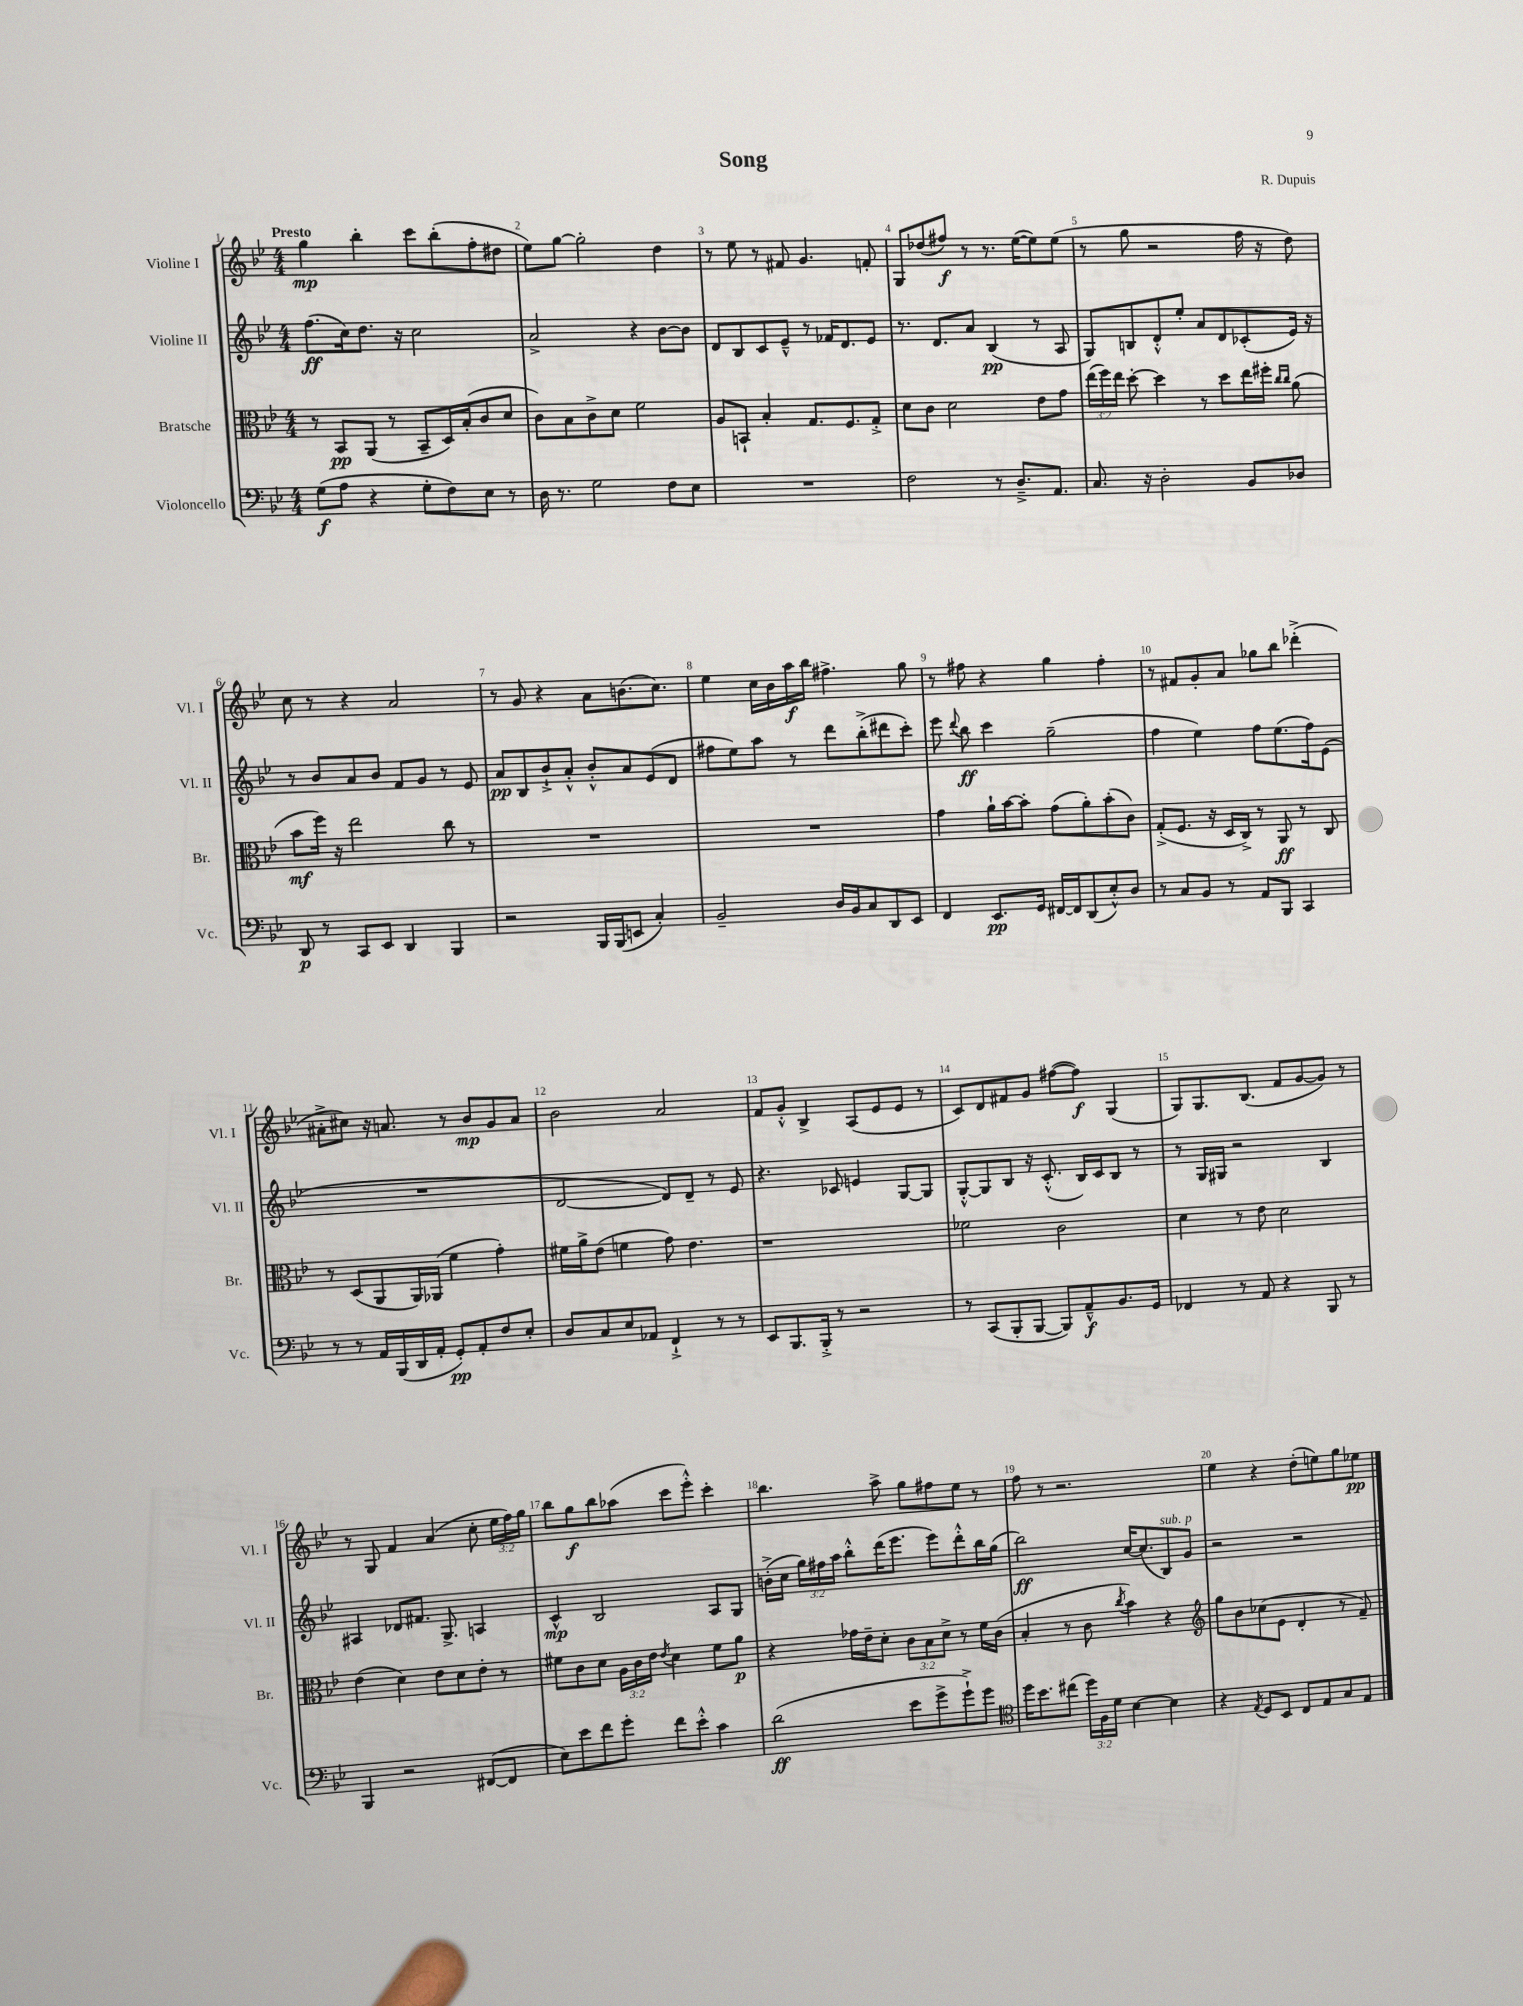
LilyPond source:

\header { title = "Song" composer = "R. Dupuis" }
<<
\new StaffGroup <<
\new Staff = "s0" \with { instrumentName = "Violine I" shortInstrumentName = "Vl. I" } {
    \clef treble \key bes \major \numericTimeSignature \time 4/4 \override Staff.TupletNumber.text = #tuplet-number::calc-fraction-text \tempo "Presto"
    \autoBeamOff g''4\mp bes''4-. c'''8[ bes''8-.( f''8-. dis''8] |
    ees''8[) g''8]~ g''2-. d''4 |
    r8 ees''8 r8 fis'8 g'4. f'8-. |
    g8[ des''8( fis''8]\f) r8 r8. ees''16[~( ees''8) ees''8]( |
    r8 g''8 r2 f''16 r16 d''8) |
    c''8 r8 r4 a'2 |
    r8 g'8 r4 a'8[ b'8.( c''8.]) |
    ees''4 c''16[ bes'16 a''16\f bes''16] fis''4.-> g''8 |
    r8 fis''8 r4 g''4 fis''4-. |
    r8 fis'8[ g'8-. a'8] ges''8[ bes''8] des'''4-.->( |
    ais'8[-.-> cis''8]) r16 a'8. r8 bes'8[\mp g'8 a'8] |
    bes'2 a'2 |
    f'8[ g'8]-.-^ bes4-> a8[( ees'8 ees'8] r8 |
    c'8[) d'8 fis'8 g'8] fis''8[~( fis''8]\f) g4( |
    g8[) g8. bes8.]( f'8[ g'8~ g'8]) r8 |
    r8 g8 f'4 a'4( c''8-. \tuplet 3/2 { ees''16[ f''16) g''16] } |
    bes''8[ g''8\f bes''8 aes''8]( c'''8[ ees'''8]-.-^) c'''4-. |
    bes''4. a''8-> g''8[ fis''8 ees''8] r8 |
    f''8 r8 r2. |
    ees''4 r4 d''8[-.( e''8) g''8 ees''8]\pp \bar "|." |
}
\new Staff = "s1" \with { instrumentName = "Violine II" shortInstrumentName = "Vl. II" } {
    \clef treble \key bes \major \numericTimeSignature \time 4/4 \override Staff.TupletNumber.text = #tuplet-number::calc-fraction-text
    \autoBeamOff f''8.[\ff( c''16) d''8.] r16 c''2 |
    a'2-> r4 bes'8[~ bes'8] |
    d'8[ bes8 c'8 ees'8]---^ r8 fes'16[ d'8. ees'8] |
    r8. d'8.[ a'8] bes4\pp( r8 a8 |
    g8[) b8 d'8-.-^ ees''8]-. a'8[ d'8 ces'8-.( ees'16]) r16 |
    r8 bes'8[ a'8 bes'8] f'8[ g'8] r8 ees'8 |
    a'8[\pp bes8 bes'8-!-> a'8]-.-^ bes'8[-.-^ a'8 ees'8( d'8] |
    fis''8[ ees''8) a''8] r8 d'''8[ bes''8-.->( dis'''8 c'''8]-.) |
    ees'''8 \appoggiatura { d'''8 } bes''8\ff c'''4 g''2--( |
    f''4 ees''4) f''8[ ees''8.( f''16) ees'8]( |
    R1 |
    d'2~ d'8[) d'8]-- r8 ees'8 |
    r4. ces'8 e'4 g8[~ g8] |
    g8[~-.-^ g8 bes8] r16 c'8.-.-^( bes16[) c'16 bes8] r8 |
    r8 g16[ gis16] r2 bes4 |
    ais4 des'8[ fis'8.] g8.-> a4 |
    c'4-^\mp bes2 a8[ g8] |
    b'16[-.->( c''16] \tuplet 3/2 { g''16[) fis''16 a''16] } bes''8[-.-^ d'''16( ees'''8.] ees'''8[) d'''8-.-^ bes''16 g''16]( |
    bes''2\ff) c''16[~ c''8.( bes8^\markup { \italic "sub. p" }) g'8] |
    r2 r2 \bar "|." |
}
\new Staff = "s2" \with { instrumentName = "Bratsche" shortInstrumentName = "Br." } {
    \clef alto \key bes \major \numericTimeSignature \time 4/4 \override Staff.TupletNumber.text = #tuplet-number::calc-fraction-text
    \autoBeamOff r8 bes,8[\pp a,8]( r8 bes,8[-- d16) bes16-.( c'8 d'8] |
    c'8[) bes8 c'8-> d'8] f'2 |
    a8[ b,8]-! bes4-. g8.[ f8. g8]-.-> |
    d'8[ c'8] d'2 ees'8[ g'8] |
    \tuplet 3/2 { ees''16[( f''16) ees''16] } d''8~-. d''4 r8 d''8[ ees''16 fis''16]-. \grace { c''16[ c''16] } a'8( |
    bes'8[\mf f''16]) r16 ees''2 c''8 r8 |
    R1 |
    R1 |
    g'4 a'16[-! bes'16~ bes'8]-. g'8[( a'8-.) bes'8-.( c'8]) |
    g8[-.->( f8.] r16 d16[ c16]->) r8 a,8\ff r8 c8 |
    r8 d8[( a,8 a,16) aes,16]( f'4 g'4-.) |
    fis'16[ a'16-> ees'8]( f'4 g'8) ees'4. |
    r1 |
    fes'2 c'2 |
    d'4 r8 ees'8 d'2 |
    ees'4( d'4) ees'8[ d'8 ees'8]-. r8 |
    fis'8[ c'8 d'8] \tuplet 3/2 { a16[ c'16 ees'16] } \acciaccatura { ees'8 } d'4 fis'8[ a'8]\p |
    r4 ges'16[ ees'16-- d'8]-. \tuplet 3/2 { c'8[ bes8 d'8]-> } r8 f'16[ c'16]( |
    bes4-. r8 c'8 \acciaccatura { c''8 } bes'4) r4 |
    \clef treble g''8[ bes'8 ces''8( ees'8] d'4-. r8 f'8--) \bar "|." |
}
\new Staff = "s3" \with { instrumentName = "Violoncello" shortInstrumentName = "Vc." } {
    \clef bass \key bes \major \numericTimeSignature \time 4/4 \override Staff.TupletNumber.text = #tuplet-number::calc-fraction-text
    \autoBeamOff g8[\f( a8] r4 g8[-. f8) ees8] r8 |
    d16 r8. g2 f8[ ees8] |
    R1 |
    f2 r8 d8.[---> a,8.] |
    c8. r16 d2-. bes,8[ des8] |
    d,8\p r8 c,8[ ees,8] d,4 bes,,4 |
    r2 bes,,16[ bes,,16( e,8] c4-.) |
    bes,2-- d16[ bes,16 c8 d,8 ees,8] |
    f,4 ees,8.[\pp g,16] fis,16[~ fis,16 d,8( ees8-.-^) d8] |
    r8 c8[ bes,8] r8 a,8[ bes,,8] c,4 |
    r8 r8 a,16[ bes,,16( d,16 a,16]-. g,8[-.\pp) a,8-. f8 ees8]-. |
    d8[ c8 ees8 aes,8] f,4-!-> r8 r8 |
    ees,8[ bes,,8. bes,,16]-.-> r8 r2 |
    r8 c,8[( bes,,8-. bes,,8]~ bes,,8[) a,8---^\f bes,8. g,16] |
    fes,4 r8 a,8 r4 bes,,8 r8 |
    bes,,4 r2 fis,8[~( fis,8] |
    ees8[) ees'8 f'8 g'8]-. f'8[ ees'8]-.-^ c'4 |
    d'2\ff( ees'8[ g'8-> g'8-!->) g'8] |
    \clef tenor d''16[ bes'8. cis''8]( \tuplet 3/2 { d''16[) f16 d'16] } bes4~ bes4 |
    r4 \acciaccatura { ees8 } d8[ bes,8] c8[ ees8 g8 ees8] \bar "|." |
}
>>
>>
\layout { \context { \Score \override BarNumber.break-visibility = ##(#f #t #t) barNumberVisibility = #all-bar-numbers-visible } }
